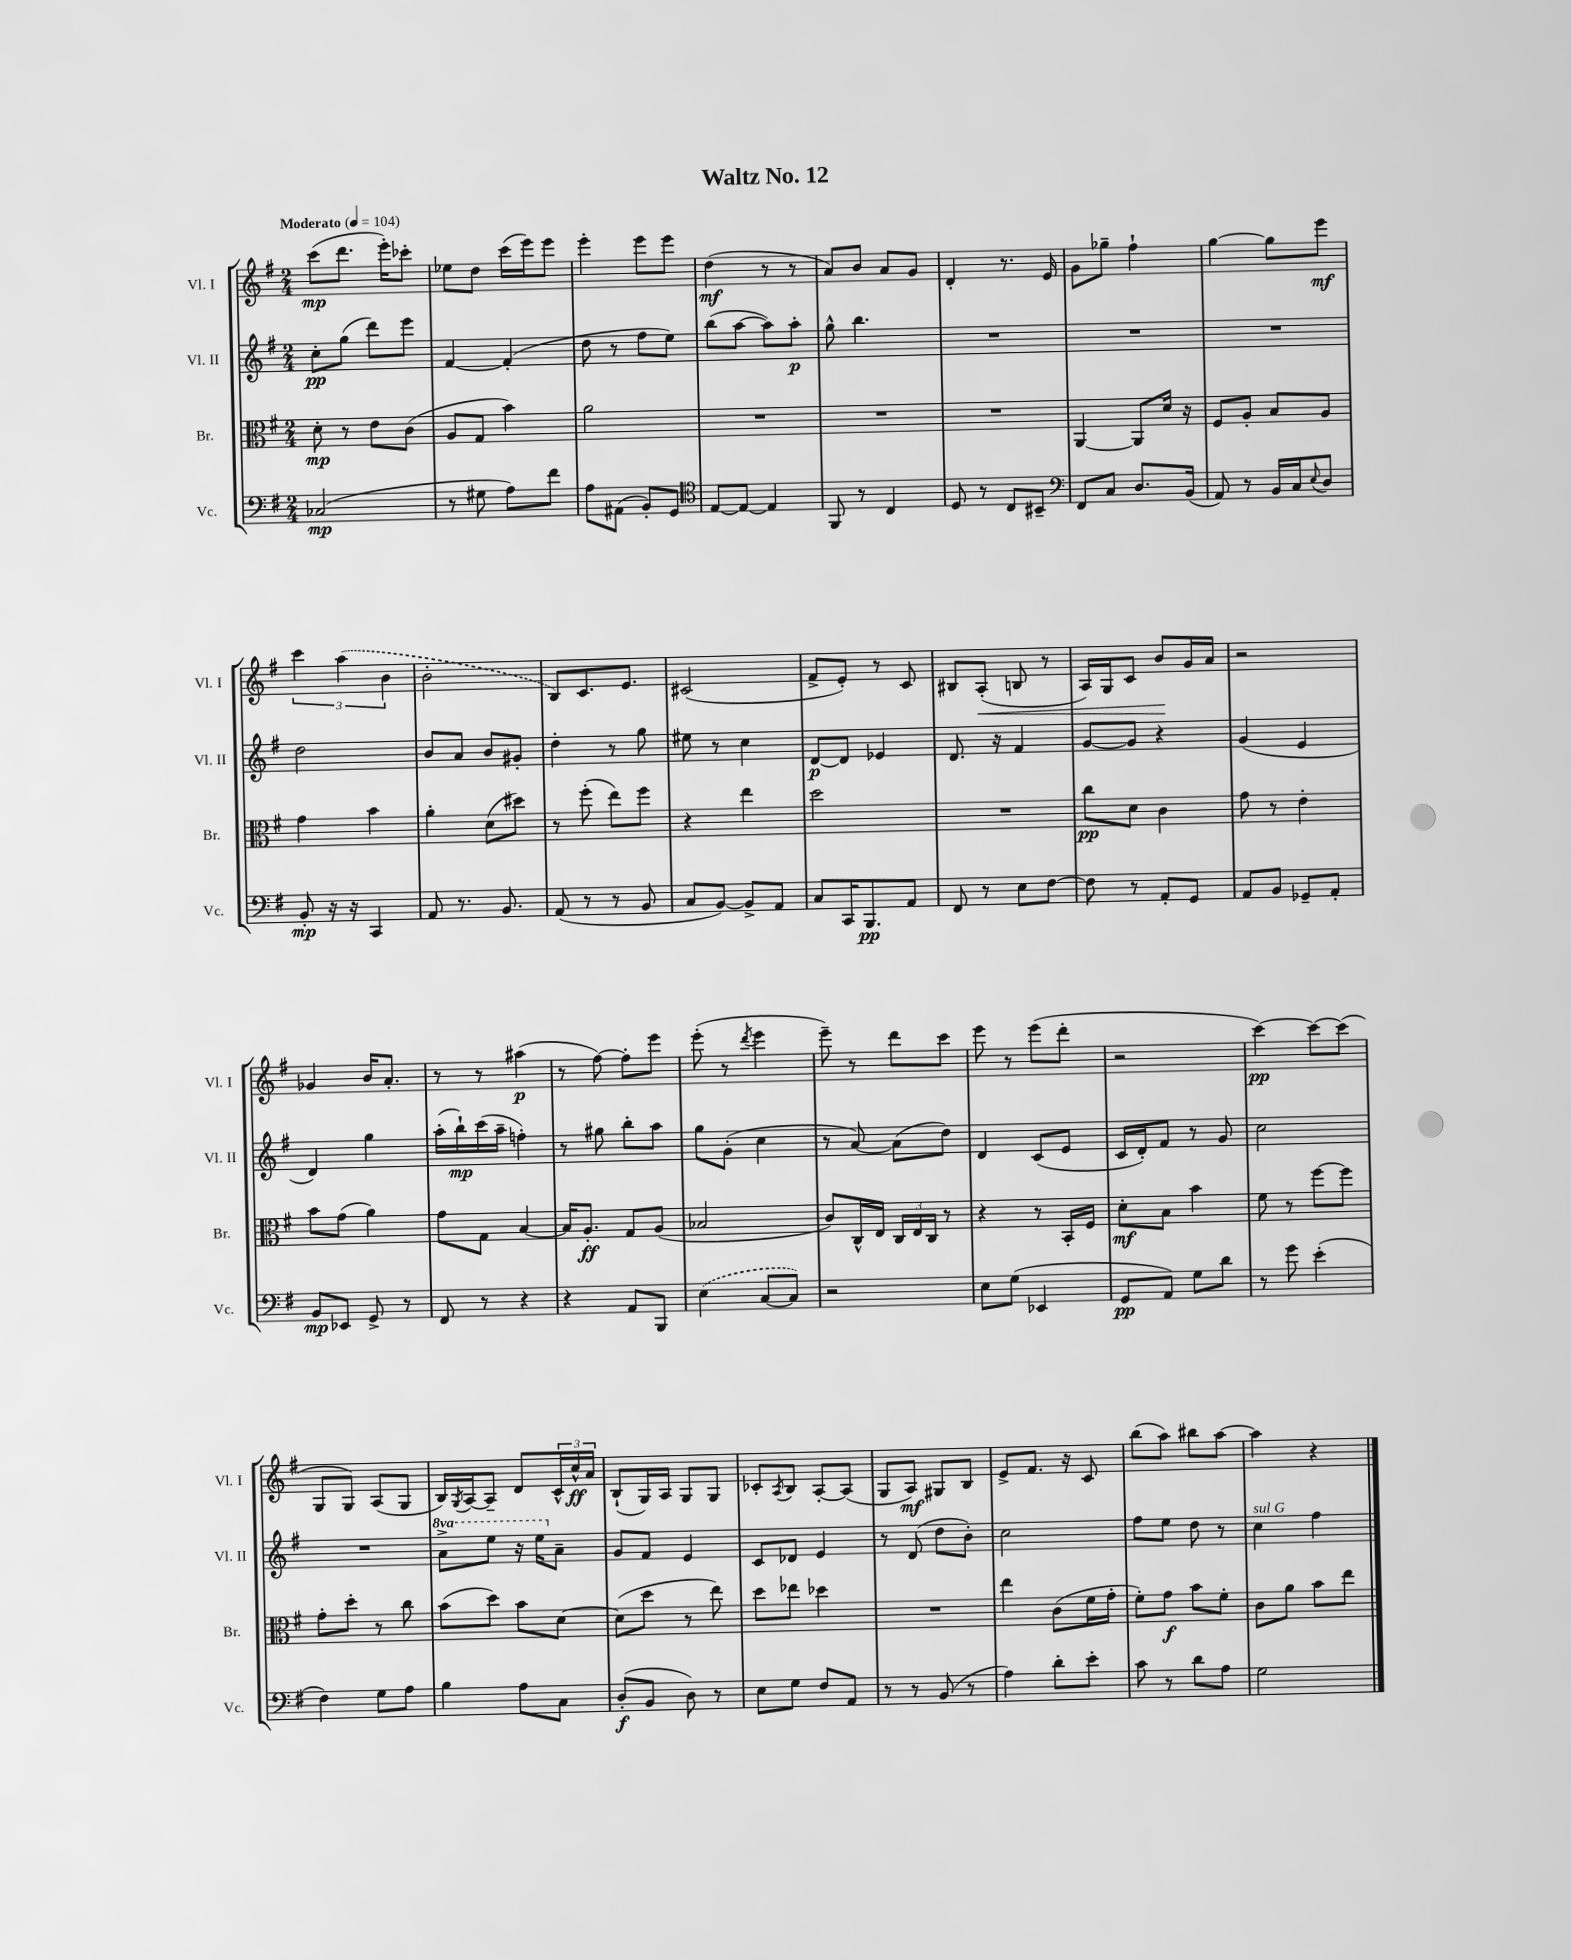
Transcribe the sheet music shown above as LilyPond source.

\header { title = "Waltz No. 12" }
<<
\new StaffGroup <<
\new Staff = "s0" \with { instrumentName = "Vl. I" shortInstrumentName = "Vl. I" } {
    \clef treble \key g \major \numericTimeSignature \time 2/4 \tempo "Moderato" 4 = 104
    c'''8\mp( d'''8. e'''16-.) ces'''8-. |
    ees''8 d''8 c'''16( e'''16) e'''8 |
    e'''4-. e'''8 e'''8 |
    d''4\mf( r8 r8 |
    a'8) b'8 a'8 g'8 |
    d'4-. r8. e'16 |
    g'8 ges''8-- fis''4-! |
    g''4~ g''8 e'''8\mf |
    \tuplet 3/2 { c'''4 \once \slurDashed a''4( b'4 } |
    b'2-. |
    b8) c'8. e'8. |
    cis'2( |
    fis'8-> e'8-.) r8 c'8 |
    bis8 a8-.\<( b8 r8 |
    a16) g16 c'8 b'8\! g'16 a'16 |
    r2 |
    ges'4 b'16 a'8.-. |
    r8 r8 ais''4\p( |
    r8 fis''8~) fis''8-. e'''8 |
    e'''8-.( r8 \acciaccatura { d'''8 } e'''4 |
    e'''8--) r8 d'''8 c'''8 |
    e'''8 r8 e'''8( d'''8-. |
    r2 |
    c'''4~\pp) c'''8~ c'''8( |
    g8 g8) a8( g8 |
    b16) \acciaccatura { g8 } a16~ a8-- d'8 \tuplet 3/2 { c'16-^ c''16-^\ff a'16 } |
    b8-!( g16) a16 g8 g8 |
    ces'8-. \acciaccatura { a8 } b8 a8~-. a8( |
    g8 a8\mf) gis8 b8 |
    e'8-> fis'8. r16 c'8 |
    b''8( a''8) bis''8 a''8~ |
    a''4 r4 \bar "|." |
}
\new Staff = "s1" \with { instrumentName = "Vl. II" shortInstrumentName = "Vl. II" } {
    \clef treble \key g \major \numericTimeSignature \time 2/4 \set Staff.ottavationMarkups = #ottavation-simple-ordinals
    c''8-.\pp g''8( d'''8) e'''8 |
    fis'4~ fis'4-.( |
    d''8 r8 fis''8 e''8) |
    b''8( a''8~ a''8) a''8-.\p |
    g''8-^ b''4. |
    R2 |
    R2 |
    R2 |
    d''2 |
    b'8 a'8 b'8 gis'8-. |
    d''4-. r8 g''8 |
    eis''8 r8 c''4 |
    d'8~\p d'8 ees'4 |
    d'8. r16 fis'4 |
    g'8~ g'8 r4 |
    g'4( e'4 |
    d'4) g''4 |
    a''16-.( b''16-!\mp) c'''16( a''16-- f''4-.) |
    r8 gis''8 b''8-. a''8 |
    g''8 g'8-.( c''4 |
    r8 a'8~) a'8( d''8) |
    d'4 c'8( e'8 |
    c'16 d'16-.) fis'8 r8 g'8 |
    c''2 |
    R2 |
    \ottava #1 a''8-> e'''8 r16 e'''16 \ottava #0 a'8-- |
    g'8 fis'8 e'4 |
    c'8 des'8 e'4 |
    r8 d'8( d''8 b'8-.) |
    c''2 |
    fis''8 e''8 d''8 r8 |
    c''4^\markup { \italic "sul G" } fis''4 \bar "|." |
}
\new Staff = "s2" \with { instrumentName = "Br." shortInstrumentName = "Br." } {
    \clef alto \key g \major \numericTimeSignature \time 2/4
    d'8-.\mp r8 e'8 c'8( |
    a8 g8 b'4) |
    a'2 |
    R2 |
    R2 |
    R2 |
    a,4~ a,8 d'16 r16 |
    fis8 a8-. b8 a8 |
    g'4 b'4 |
    a'4-. d'8( dis''8) |
    r8 fis''8-.( e''8) fis''8 |
    r4 e''4 |
    d''2 |
    R2 |
    c''8\pp d'8 c'4 |
    g'8 r8 e'4-. |
    b'8 g'8( a'4) |
    g'8 g8 b4~ |
    b16 a8.-.\ff g8 a8( |
    bes2 |
    c'8) c16-^ e16 \tuplet 3/2 { c16 e16 c16 } r8 |
    r4 r8 b,16-. fis16 |
    d'8-.\mf b8 b'4 |
    fis'8 r8 fis''8~ fis''8 |
    g'8-. d''8-. r8 c''8 |
    b'8( d''8) b'8 d'8~ |
    d'8( d''8 r8 e''8) |
    d''8 ees''8 des''4 |
    R2 |
    e''4 c'8( fis'16 g'16-. |
    fis'8-.) g'8\f b'8 fis'8-. |
    c'8 a'8 b'8 e''8 \bar "|." |
}
\new Staff = "s3" \with { instrumentName = "Vc." shortInstrumentName = "Vc." } {
    \clef bass \key g \major \numericTimeSignature \time 2/4
    ces2\mp( |
    r8 gis8 a8) fis'8 |
    a8 ais,8( b,8-.) g,8 |
    \clef tenor e8~ e8~ e4 |
    fis,8 r8 c4 |
    d8 r8 c8 bis,8-- |
    \clef bass fis,8 c8 d8. b,16( |
    a,8) r8 b,16 c16 \appoggiatura { e8 } d8 |
    b,8-.\mp r16 r16 c,4 |
    a,8 r8. b,8. |
    a,8( r8 r8 b,8 |
    c8 b,8~) b,8-> a,8 |
    c8 c,16 b,,8.\pp a,8 |
    fis,8 r8 e8 fis8~ |
    fis8 r8 a,8-. g,8 |
    a,8 b,8 ges,8-- a,8-. |
    b,8\mp ees,8 g,8-> r8 |
    fis,8 r8 r4 |
    r4 a,8 b,,8 |
    \once \slurDashed e4( c8~ c8) |
    r2 |
    e8 g8( ees,4 |
    g,8\pp a,8) g8 d'8 |
    r8 g'8 e'4-.( |
    fis4) g8 a8 |
    b4 a8 c8 |
    d8-.\f( b,8 d8) r8 |
    e8 g8 fis8 a,8 |
    r8 r8 b,8( r8 |
    a4) d'8-. e'8-. |
    c'8 r8 d'8 a8 |
    g2 \bar "|." |
}
>>
>>
\layout { \context { \Score \remove "Bar_number_engraver" } }
